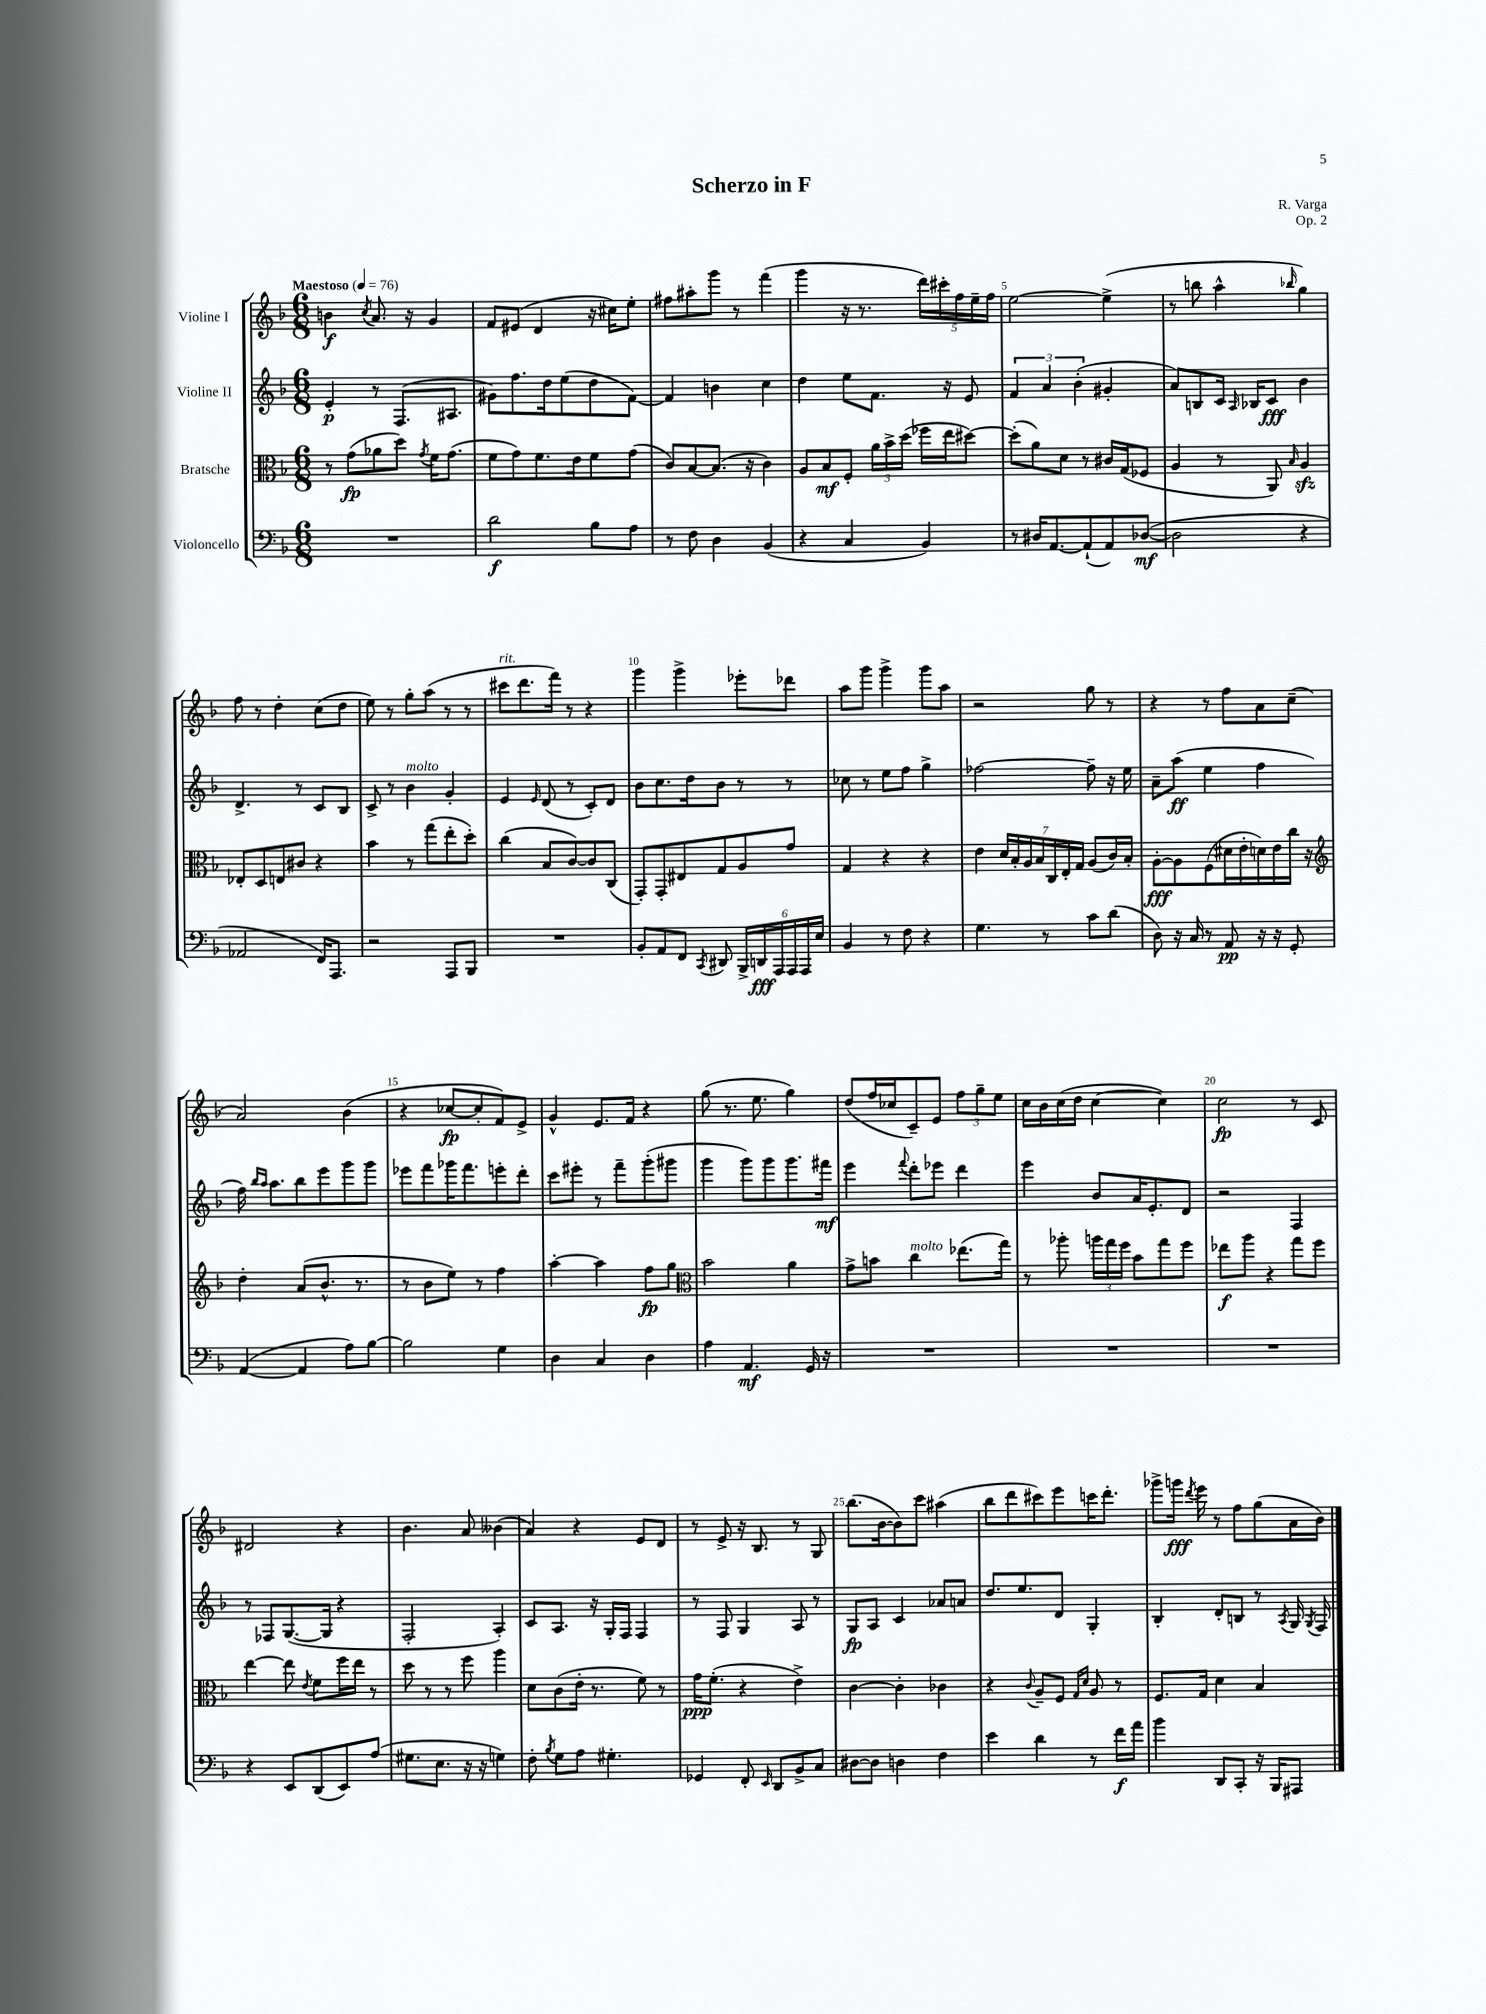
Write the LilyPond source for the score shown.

\header { title = "Scherzo in F" composer = "R. Varga" opus = "Op. 2" }
<<
\new StaffGroup <<
\new Staff = "s0" \with { instrumentName = "Violine I" } {
    \clef treble \key f \major \numericTimeSignature \time 6/8 \tempo "Maestoso" 4 = 76
    \autoBeamOff b'4\f \acciaccatura { c''8 } a'8. r16 g'4 |
    f'8[ eis'8]( d'4 r16 cis''16[) e''8]-. |
    fis''8[ ais''8-. g'''8] r8 f'''4( |
    g'''4 r16 r8. \tuplet 5/4 { d'''16[) cis'''16-. f''16 e''16-- f''16] } |
    e''2~ e''4->( |
    r8 b''8 a''4-^ \grace { bes''16 } g''4) |
    f''8 r8 d''4-. c''8[( d''8] |
    e''8) r8 g''8[-. a''8]( r8 r8 |
    cis'''8[^\markup { \italic "rit." } d'''8. f'''16]) r8 r4 |
    g'''4 g'''4-> ees'''8[-. des'''8] |
    a''8[ g'''8] g'''4-> g'''8[ a''8] |
    r2 g''8 r8 |
    r4 r8 f''8[ a'8 c''8]--( |
    a'2) bes'4( |
    r4 ces''8[~\fp ces''8-. f'8) e'8]-> |
    g'4-^ e'8.[ f'16] r4 |
    g''8( r8. e''8. g''4) |
    d''8[( f''16 ces''16 c'8--) e'8] \tuplet 3/2 { f''8[ g''8-- e''8] } |
    c''16[ bes'16 c''16( d''16] c''4~ c''4) |
    c''2\fp r8 c'8 |
    dis'2 r4 |
    bes'4. a'8 beses'4( |
    a'4) r4 e'8[ d'8] |
    r8 e'8-> r16 bes8. r8 g8 |
    bes''8.[( bes'16~ bes'8) c'''8] ais''4( |
    bes''8[ d'''8 cis'''8) e'''8 c'''16 d'''8.]-. |
    ges'''8[-> g'''16]\fff \acciaccatura { d'''8 } e'''16 r8 f''8[ g''8( a'16 bes'16]) \bar "|." |
}
\new Staff = "s1" \with { instrumentName = "Violine II" } {
    \clef treble \key f \major \numericTimeSignature \time 6/8
    \autoBeamOff e'4-.\p r8 f8.[( ais8.] |
    gis'8[) f''8. d''16 e''8( d''8 f'8]~) |
    f'4 b'4 c''4 |
    d''4 e''8[ f'8.] r16 e'8 |
    \tuplet 3/2 { f'4 a'4 bes'4-.( } gis'4-. |
    a'8[) b8 c'16] \grace { a16 } bes16[ c'8]\fff bes'4 |
    d'4.-> r8 c'8[ bes8] |
    c'8-> r8 bes'4^\markup { \italic "molto" } g'4-. |
    e'4 \grace { e'16 } d'8( r8 c'8[-.) d'8] |
    bes'8[ c''8. d''16 bes'8] r8 r8 |
    ces''8 r8 e''8[ f''8] g''4-> |
    fes''2~ fes''8-- r16 e''16 |
    a'8[-- a''8]\ff( e''4 f''4 |
    f''16) \grace { bes''16[ a''16] } a''8.[ bes''8 e'''8 g'''8 g'''8] |
    ees'''8[ f'''8 ges'''16 f'''8. e'''8-. d'''8]-. |
    c'''8[ eis'''8]-. r8 f'''8[-- g'''8-.( gis'''8] |
    g'''4 g'''8[) g'''8 g'''8. fis'''16]\mf |
    e'''4 \appoggiatura { f'''8 } d'''8[-. ees'''8] d'''4 |
    e'''4 bes'8[ a'16 e'8.-. d'8] |
    r2 f4 |
    r8 fes8[ g8.~( g16] r4 |
    f2-. a4-.) |
    c'8[ a8.] r16 g16[-. f16] f4 |
    r8 f8 g4 a8 r8 |
    g8[\fp a8] c'4 aes'8[ a'8] |
    d''8.[ e''8. d'8] g4-. |
    bes4-. d'8[-. b8] r8 \acciaccatura { a8 } g16 \acciaccatura { g8 } f16 \bar "|." |
}
\new Staff = "s2" \with { instrumentName = "Bratsche" } {
    \clef alto \key f \major \numericTimeSignature \time 6/8
    \autoBeamOff r8 g'8[\fp( aes'8 d''8]) \acciaccatura { g'8 } f'16[ g'8.]( |
    f'8[ g'8) f'8. e'16 f'8 g'8]( |
    c'8[) bes8~ bes8.]( r16 c'4) |
    a8[ bes8\mf f8]-. \tuplet 3/2 { a'16[ bes'16-> d''16]( } fes''16[ e''16 dis''8]~) |
    dis''8[-.( a'8) d'8] r8 cis'16[ g16( fes8] |
    a4 r8 a,8) \grace { bes16 } a4\sfz |
    ees8[-. d8 e8 cis'8] r4 |
    bes'4 r8 g''8[( e''8-. d''8]-.) |
    c''4( bes8[ c'8~) c'8 c8]( |
    g,8[-.) g,8-. eis8 g8 a8 g'8] |
    g4 r4 r4 |
    e'4 \tuplet 7/4 { d'16[ bes16-. a16 bes16 c16 e16-. g16] } a8[( c'16) bes16]-. |
    a8[~-.\fff a8 f8( dis'16 e'16-. d'16) e'16 c''16] r16 |
    \clef treble d''4-. a'8[( bes'8.]-^ r8. |
    r8 bes'8[ e''8]) r8 f''4 |
    a''4~-. a''4 f''8[\fp g''8] |
    \clef alto bes'2 a'4 |
    g'8[-> b'8] c''4^\markup { \italic "molto" } ees''8.[( g''16]) |
    r8 aes''8-. \tuplet 3/2 { a''16[ g''16 f''16] } bes'8[ g''8 f''8] |
    ees''8[\f a''8] r4 g''8[ f''8] |
    e''4~ e''8 \acciaccatura { e'8 } f'8[ f''16 e''16] r8 |
    d''8 r8 r8 f''8 a''4 |
    d'8[ c'8( e'16]-. r8. f'8) r8 |
    g'16[\ppp f'8.]-.( r4 e'4->) |
    c'4~ c'4-. ces'4 |
    r4 \appoggiatura { c'8 } a8[-- f8] \grace { g16[ d'16] } a8 r8 |
    f8.[ g16] d'4 bes4 \bar "|." |
}
\new Staff = "s3" \with { instrumentName = "Violoncello" } {
    \clef bass \key f \major \numericTimeSignature \time 6/8
    \autoBeamOff R2. |
    d'2\f bes8[ a8] |
    r8 f8 d4 bes,4( |
    r4 c4 bes,4) |
    r8 dis16[ a,8.~ a,8-!( a,8) des8]~\mf( |
    des2 r4 |
    aes,2 f,16[) a,,8.] |
    r2 a,,8[ bes,,8] |
    R2. |
    bes,8[-. a,8 f,8] \acciaccatura { c,8 } dis,8 \tuplet 6/4 { bes,,16[-> d,16\fff a,,16 a,,16 a,,16 e16] } |
    bes,4 r8 f8 r4 |
    g4. r8 c'8[ d'8]( |
    d8) r16 c16 r8 a,8\pp r16 r16 g,8-. |
    a,4~( a,4 a8[) bes8]~ |
    bes2 g4 |
    d4 c4 d4 |
    a4 a,4.\mf g,16 r16 |
    R2. |
    R2. |
    R2. |
    r4 e,8[ d,8( e,8) a8]( |
    gis8.[ e8.] r16 r16 g4) |
    f8-. \acciaccatura { bes8 } g8[ a8] gis4.-. |
    ges,4 f,8-. \grace { e,16 } d,8[ bes,8-> c8] |
    dis8[~ dis8] d4 f4 |
    e'4 d'4 r8 f'16[\f a'16] |
    bes'4 d,8[ c,8]-. r16 bes,,16[ ais,,8] \bar "|." |
}
>>
>>
\layout { \context { \Score \override BarNumber.break-visibility = ##(#f #t #t) barNumberVisibility = #(every-nth-bar-number-visible 5) } }
